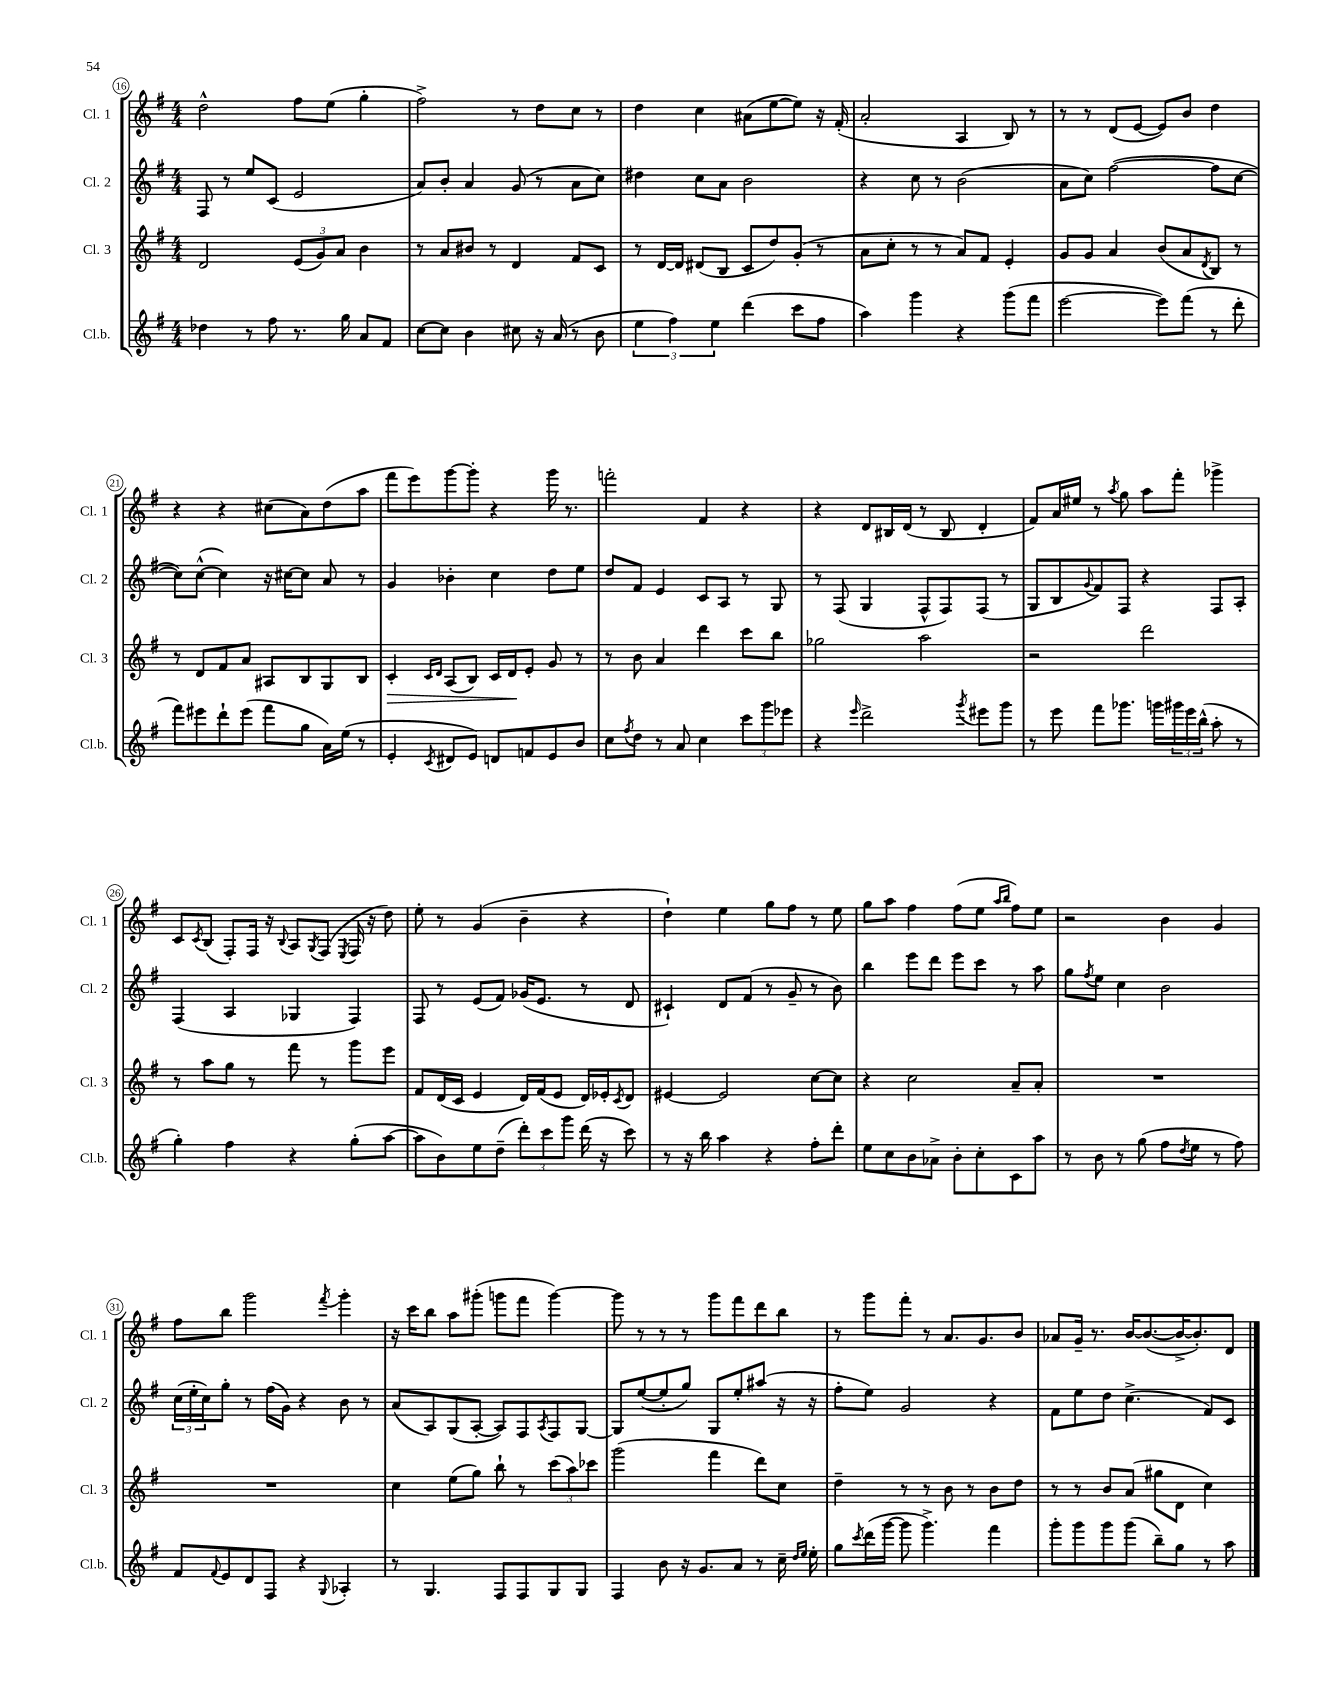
<<
\new StaffGroup <<
\new Staff = "s0" \with { instrumentName = "Cl. 1" shortInstrumentName = "Cl. 1" } {
    \clef treble \key g \major \numericTimeSignature \time 4/4
    d''2-^ fis''8 e''8( g''4-. |
    fis''2->) r8 d''8 c''8 r8 |
    d''4 c''4 ais'8( e''8~ e''8) r16 fis'16-.( |
    a'2-. a4 b8) r8 |
    r8 r8 d'8( e'8~ e'8) b'8 d''4 |
    r4 r4 cis''8( a'8) d''8( a''8 |
    fis'''8 e'''8) g'''8~ g'''8-. r4 g'''16 r8. |
    f'''2-. fis'4 r4 |
    r4 d'8 bis16 d'16( r8 bis8 d'4-. |
    fis'8) a'16 eis''16 r8 \acciaccatura { a''8 } g''8 a''8 fis'''8-. ges'''4-> |
    c'8 \acciaccatura { c'8 } b8( fis8-.) fis16 r16 \appoggiatura { b8 } a8 \acciaccatura { g8 } fis8( \acciaccatura { e8 } fis16 r16 d''8) |
    e''8-. r8 g'4( b'4-- r4 |
    d''4-!) e''4 g''8 fis''8 r8 e''8 |
    g''8 a''8 fis''4 fis''8( e''8 \grace { a''16 b''16 } fis''8) e''8 |
    r2 b'4 g'4 |
    fis''8 b''8 g'''2 \acciaccatura { fis'''8 } g'''4-. |
    r16 c'''16 b''8 a''8 gis'''8-.( g'''8 fis'''8 g'''4~) |
    g'''8 r8 r8 r8 g'''8 fis'''8 d'''8 b''8 |
    r8 g'''8 fis'''8-. r8 a'8. g'8. b'8 |
    aes'8 g'16-- r8. b'16~ b'8.~( b'16~-> b'8.-.) d'8 \bar "|." |
}
\new Staff = "s1" \with { instrumentName = "Cl. 2" shortInstrumentName = "Cl. 2" } {
    \clef treble \key g \major \numericTimeSignature \time 4/4
    fis8 r8 e''8 c'8( e'2 |
    a'8) b'8-. a'4 g'8( r8 a'8 c''8) |
    dis''4 c''8 a'8 b'2 |
    r4 c''8 r8 b'2( |
    a'8 c''8) fis''2~( fis''8 c''8~ |
    c''8) c''8~-^( c''4) r16 cis''16~ cis''8 a'8 r8 |
    g'4 bes'4-. c''4 d''8 e''8 |
    d''8 fis'8 e'4 c'8 a8 r8 g8 |
    r8 fis8( g4 fis8-^ fis8) fis8( r8 |
    g8 b8 \appoggiatura { g'8 } fis'8) fis8 r4 fis8 a8-. |
    fis4( a4 ges4 fis4) |
    fis8 r8 e'8( fis'8) ges'16( e'8. r8 d'8 |
    cis'4-!) d'8 fis'8( r8 g'8-- r8 b'8) |
    b''4 e'''8 d'''8 e'''8 c'''8 r8 a''8 |
    g''8 \acciaccatura { fis''8 } e''8 c''4 b'2 |
    \tuplet 3/2 { c''16( e''16-. c''16) } g''8-. r8 fis''16( g'16) r4 b'8 r8 |
    a'8( a8) g8( a8~-. a8) fis8 \acciaccatura { a8 } fis8 g8~ |
    g8 e''8~( e''8-. g''8) g8 e''8-. ais''8( r16 r16 |
    fis''8-. e''8) g'2 r4 |
    fis'8 e''8 d''8 c''4.->( fis'8) c'8 \bar "|." |
}
\new Staff = "s2" \with { instrumentName = "Cl. 3" shortInstrumentName = "Cl. 3" } {
    \clef treble \key g \major \numericTimeSignature \time 4/4
    d'2 \tuplet 3/2 { e'8( g'8) a'8 } b'4 |
    r8 a'8 bis'8 r8 d'4 fis'8 c'8 |
    r8 d'16~ d'16 dis'8( b8 c'8 d''8) g'8-.( r8 |
    a'8 c''8-. r8 r8 a'8) fis'8 e'4-. |
    g'8 g'8 a'4 b'8( a'8 \acciaccatura { d'8 } b8) r8 |
    r8 d'8 fis'8 a'8 ais8 b8 g8 b8 |
    c'4-.\> \grace { c'16 d'16 } a8( b8) c'16 d'16\! e'8-. g'8 r8 |
    r8 b'8 a'4 d'''4 c'''8 b''8 |
    ges''2 a''2 |
    r2 d'''2 |
    r8 a''8 g''8 r8 fis'''8 r8 g'''8 e'''8 |
    fis'8 d'16( c'16 e'4 d'16) fis'16( e'8 d'16) ees'16-. \acciaccatura { c'8 } d'8 |
    eis'4~ eis'2 c''8~ c''8 |
    r4 c''2 a'8-- a'8-. |
    R1 |
    R1 |
    c''4 e''8( g''8) b''8-! r8 \tuplet 3/2 { c'''8( a''8) ces'''8 } |
    g'''2( fis'''4 d'''8) c''8 |
    d''4-- r8 r8 b'8 r8 b'8 d''8 |
    r8 r8 b'8 a'8( gis''8 d'8 c''4) \bar "|." |
}
\new Staff = "s3" \with { instrumentName = "Cl.b." shortInstrumentName = "Cl.b." } {
    \clef treble \key g \major \numericTimeSignature \time 4/4
    des''4 r8 fis''8 r8. g''16 a'8 fis'8 |
    c''8~ c''8 b'4 cis''8 r16 a'16( r8 b'8 |
    \tuplet 3/2 { e''4 fis''4) e''4 } d'''4( c'''8 fis''8 |
    a''4) g'''4 r4 g'''8( fis'''8 |
    e'''2~ e'''8) fis'''8( r8 d'''8-. |
    fis'''8) eis'''8 d'''8-! eis'''8( fis'''8 g''8 a'16) e''16( r8 |
    e'4-. \acciaccatura { c'8 } dis'8 e'8) d'8 f'8 e'8 b'8 |
    c''8 \acciaccatura { fis''8 } d''8 r8 a'8 c''4 \tuplet 3/2 { c'''8 g'''8 ees'''8 } |
    r4 \grace { e'''16 } d'''2-> \acciaccatura { g'''8 } eis'''8 g'''8 |
    r8 e'''8 fis'''8 ges'''8. g'''16 \tuplet 3/2 { gis'''16 e'''16 b''16-^( } a''8-. r8 |
    g''4-.) fis''4 r4 g''8-.( a''8~ |
    a''8 b'8) e''8 d''8--( \tuplet 3/2 { d'''8-.) c'''8 g'''8 } d'''16( r16 c'''8) |
    r8 r16 b''16 a''4 r4 fis''8-. d'''8-. |
    e''8 c''8 b'8 aes'8-> b'8-. c''8-. c'8 a''8 |
    r8 b'8 r8 g''8( fis''8 \acciaccatura { d''8 } e''8 r8 fis''8) |
    fis'8 \appoggiatura { fis'8 } e'8 d'8 fis8 r4 \appoggiatura { g8 } aes4-. |
    r8 g4. fis8 fis8 g8 g8 |
    fis4 b'8 r16 g'8. a'8 r8 c''16-- \grace { d''16 e''16 } e''16-. |
    g''8 \acciaccatura { c'''8 } d'''16( g'''16~ g'''8 g'''4.->) fis'''4 |
    g'''8-. g'''8 g'''8 g'''8( b''8--) g''8 r8 a''8 \bar "|." |
}
>>
>>
\layout { \context { \Score currentBarNumber = #16 \override BarNumber.stencil = #(make-stencil-circler 0.1 0.3 ly:text-interface::print) } }
